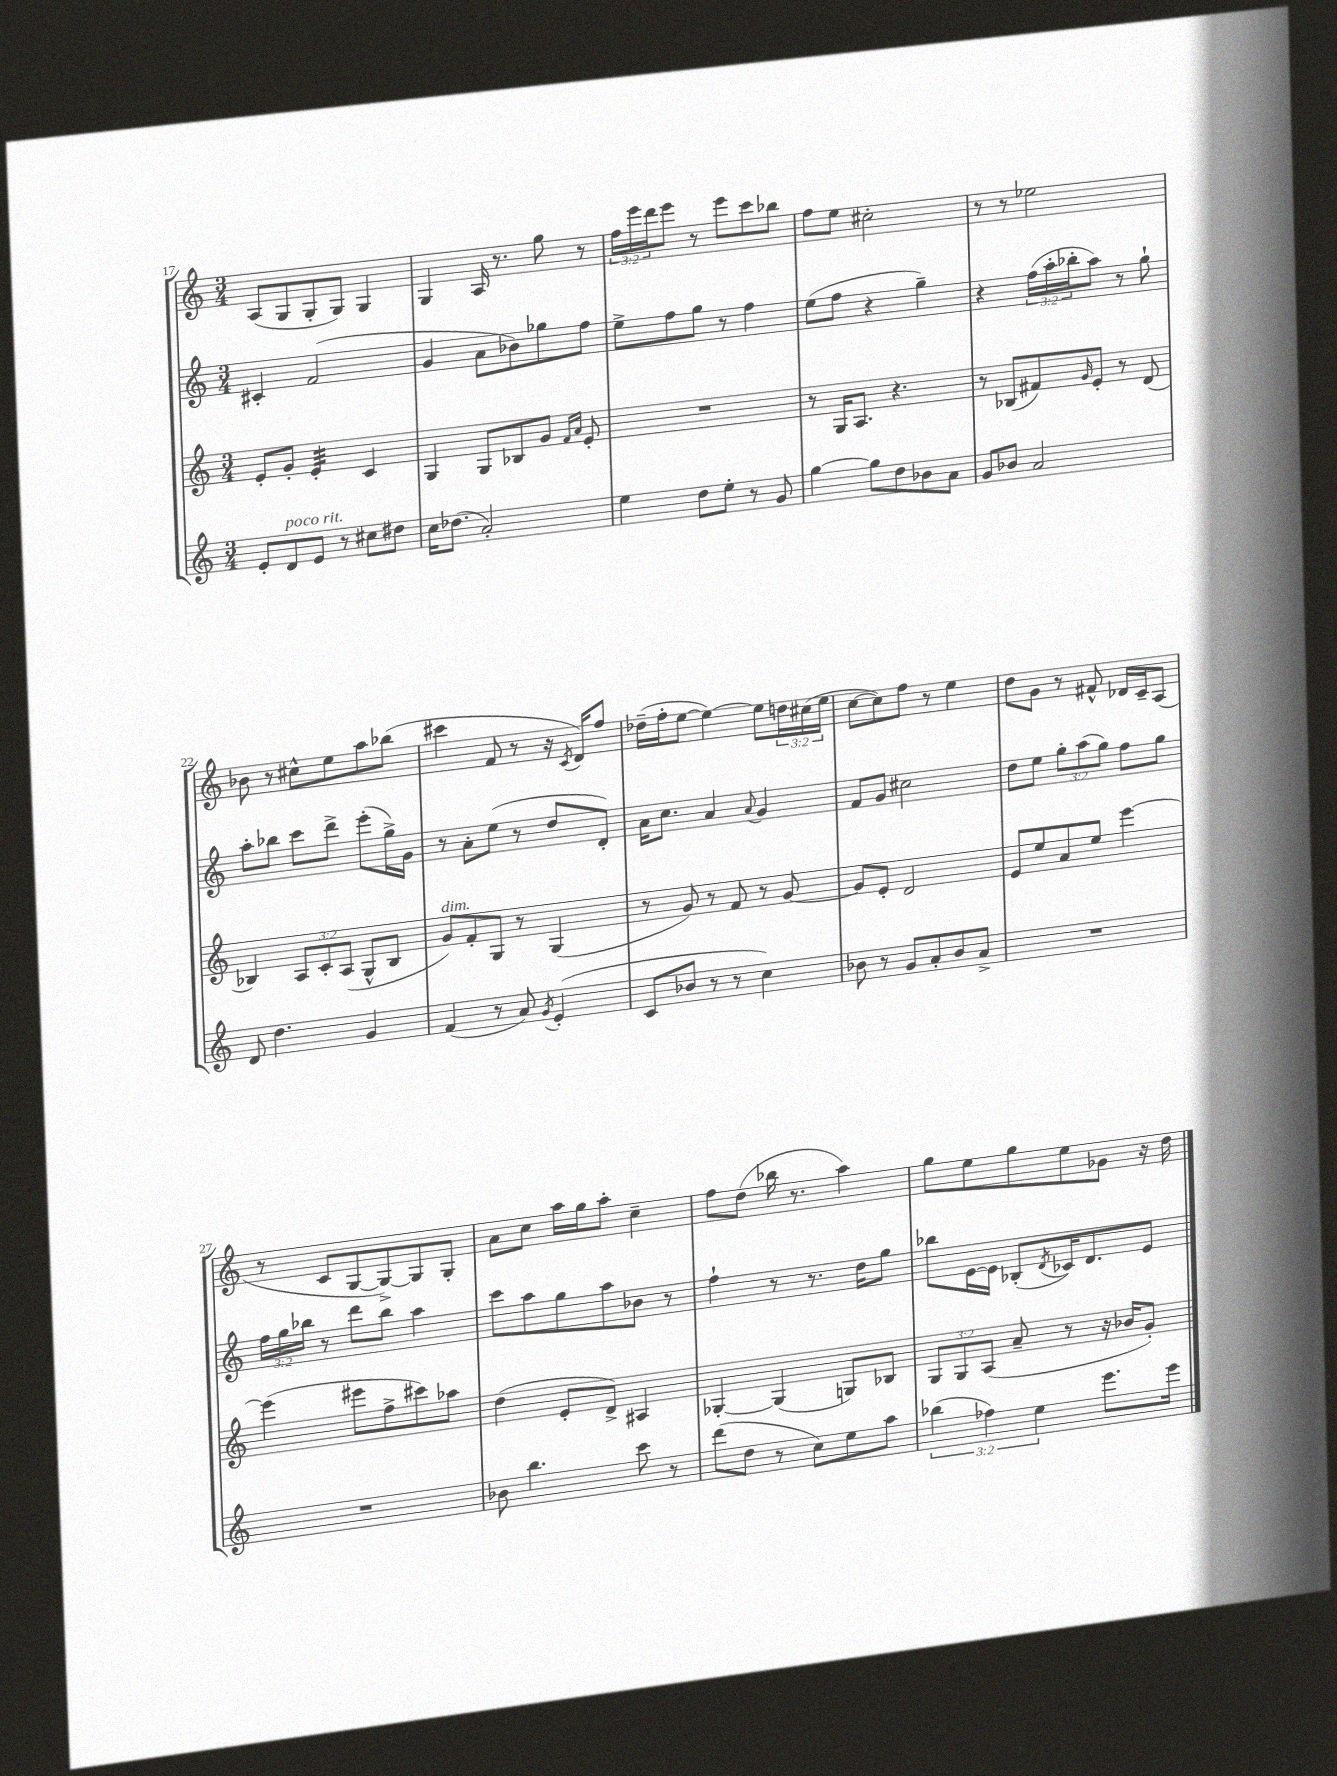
<<
\new StaffGroup <<
\new Staff = "s0" {
    \clef treble \key c \major \numericTimeSignature \time 3/4 \override Staff.TupletNumber.text = #tuplet-number::calc-fraction-text
    a8( g8 g8-. g8) g4 |
    g4 a16 r8. g''8 r8 |
    \tuplet 3/2 { f''16 e'''16 d'''16 } e'''8 r8 e'''8 c'''8 bes''8 |
    f''8 e''8 cis''2-. |
    r8 r8 ees''2 |
    bes'8 r8 cis''8-^ e''8 a''8 bes''8( |
    cis'''4 f'8 r8 r16 \acciaccatura { c'8 } d'16) f''8 |
    des''16--( f''16-. e''8~ e''4~) e''8 \tuplet 3/2 { d''16 cis''16( e''16 } |
    c''8~ c''8) f''8 r8 e''4 |
    d''8 g'8 r8 fis'8-^ des'16 c'16-- a8( |
    r8 c'8 g8~ g8~->) g8 g8-. |
    a'8 c''8 a''16 g''16 a''8-. c''4-- |
    f''8 d''8( bes''16 r8. a''4) |
    g''8 e''8 g''8 e''8 ges'8 r16 d''16 \bar "|." |
}
\new Staff = "s1" {
    \clef treble \key c \major \numericTimeSignature \time 3/4 \override Staff.TupletNumber.text = #tuplet-number::calc-fraction-text
    cis'4-. f'2( |
    g'4 a'8 bes'8) ges''8 f''8 |
    e''8-> f''8 g''8 r8 f''4 |
    e''8( f''8 r4 g''4--) |
    r4 \tuplet 3/2 { f''16( a''16-. bes''16-. } a''8) r8 g''8-! |
    a''8-. bes''8 c'''8 d'''8-> e'''8-.( g''16->) g'16 |
    r8 a'8-. e''8( r8 d''8 d'8-.) |
    a'16 c''8. a'4 \appoggiatura { a'8 } g'4 |
    f'8 g'8 cis''2 |
    d''8 e''8 \tuplet 3/2 { g''8-. a''8( g''8) } f''8 g''8 |
    \tuplet 3/2 { f''16 g''16 bes''16 } r8 d'''8 bes''8 a''4 |
    c'''8 a''8 g''8 a''8 bes'8 r8 |
    f''4-! r8 r8. d''16 g''8 |
    bes''8 e'16~ e'16 bes8-.( \acciaccatura { d'8 } ces'16) d'8. e'8 \bar "|." |
}
\new Staff = "s2" {
    \clef treble \key c \major \numericTimeSignature \time 3/4 \override Staff.TupletNumber.text = #tuplet-number::calc-fraction-text
    e'8-. g'8-. e'4:32-. c'4 |
    g4 g8 bes8 g'8 \grace { f'16 a'16 } e'8-. |
    R2. |
    r8 g16 a8. r4. |
    r8 bes8( fis'8) \grace { g'16 } e'8-. r8 d'8( |
    bes4) \tuplet 3/2 { a8 c'8-. a8( } g8-^ bes8 |
    g'8^\markup { \italic "dim." }) f'8-. g8 r8 g4( |
    r8 g'8) r8 f'8 r8 g'8~ |
    g'8 e'8-. d'2 |
    e'8 e''8 a'8 e''8 e'''4~ |
    e'''4( eis'''8 f''8-> cis'''8) aes''8 |
    d''4( e'8-. d'8->) ais4 |
    ges4~-. ges4( g8) bes8 |
    \tuplet 3/2 { g8 g8 a8( } a'8-- r8 r16 bes'16 g'8-.) \bar "|." |
}
\new Staff = "s3" {
    \clef treble \key c \major \numericTimeSignature \time 3/4 \override Staff.TupletNumber.text = #tuplet-number::calc-fraction-text
    e'8-. d'8^\markup { \italic "poco rit." } e'8 r8 cis''8 dis''8 |
    c''16 des''8.( a'2-.) |
    e''4 d''8 e''8-. r8 g'8 |
    g''4~ g''8 d''8 bes'8 a'8 |
    g'8 bes'8 a'2 |
    d'8 d''4. g'4 |
    f'4( r8 a'8) \acciaccatura { g'8 } e'4-.( |
    c'8 bes'8 r8 r8 c''4) |
    bes'8 r8 g'8 a'8-. bes'8 a'8-> |
    R2. |
    R2. |
    bes'8 b''4. c'''8 r8 |
    d'''8( d''8 r8 c''8) e''8 a''8 |
    \tuplet 3/2 { bes''4( fes''4) e''4 } e'''8. e'''16 \bar "|." |
}
>>
>>
\layout { \context { \Score currentBarNumber = #17 } }
